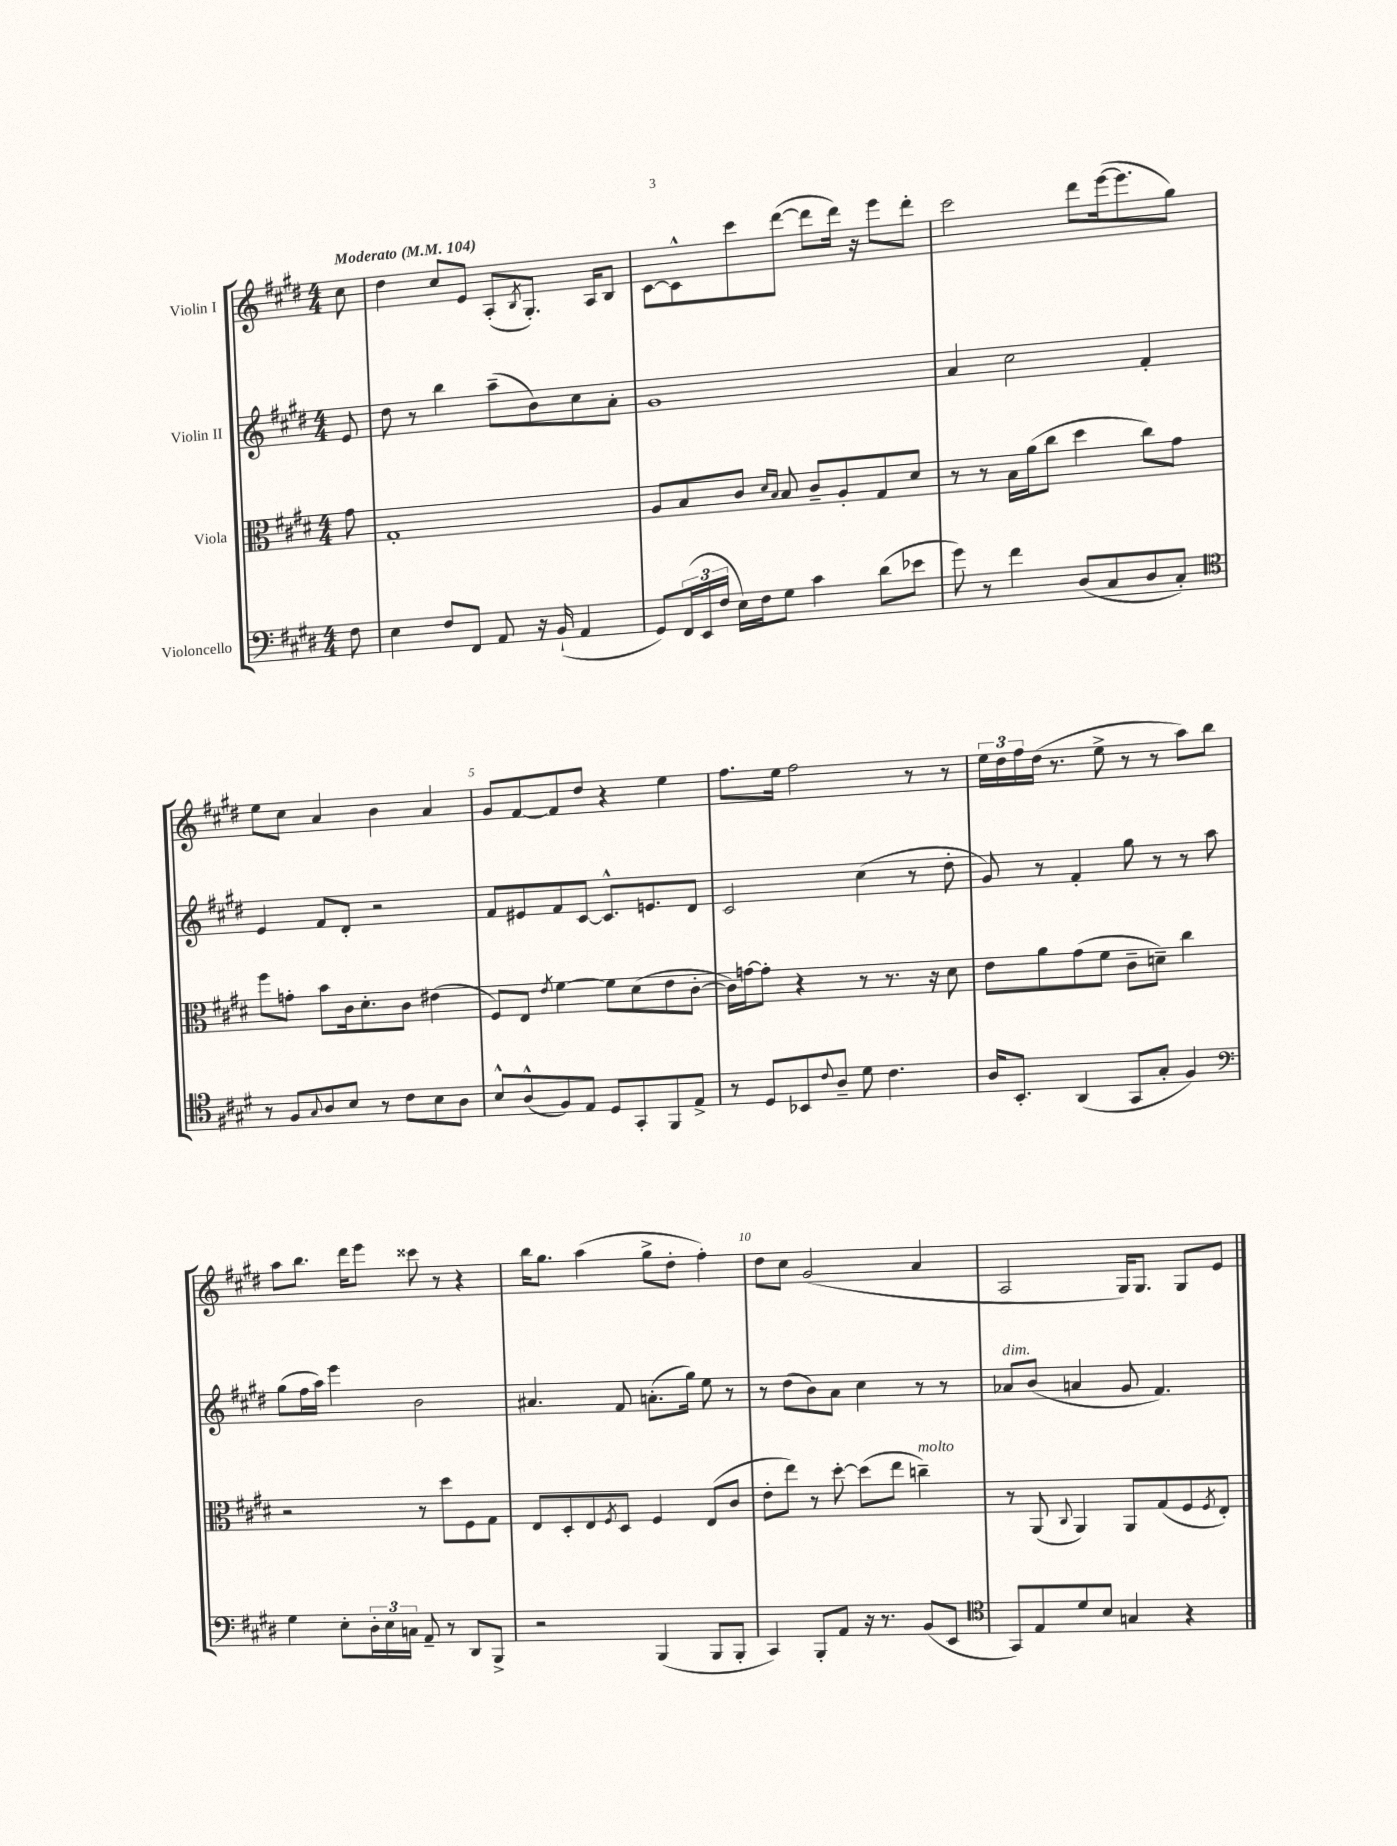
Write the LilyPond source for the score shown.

<<
\new StaffGroup <<
\new Staff = "s0" \with { instrumentName = "Violin I" } {
    \clef treble \key e \major \numericTimeSignature \time 4/4 \partial 8 \tempo "Moderato" 4 = 104
    cis''8 |
    dis''4 cis''8 e'8 a8-.( \acciaccatura { b8 } gis8.-.) a16 b8 |
    cis'8~ cis'8-^ cis'''8 dis'''8~( dis'''8 dis'''16) r16 e'''8 dis'''8-. |
    cis'''2 dis'''8 e'''16~( e'''8. gis''8) |
    e''8 cis''8 a'4 b'4 a'4 |
    gis'8 fis'8~ fis'8 dis''8 r4 e''4 |
    fis''8. e''16 fis''2 r8 r8 |
    \tuplet 3/2 { e''16 dis''16 fis''16 } dis''16( r8. e''8-> r8 r8 a''8) b''8 |
    a''8 b''8. dis'''16 e'''8 cisis'''8 r8 r4 |
    b''16 gis''8. a''4( gis''8-> dis''8-. fis''4-.) |
    dis''8 cis''8 gis'2( a'4 |
    a2 gis16) gis8. gis8 e'8 \bar "|." |
}
\new Staff = "s1" \with { instrumentName = "Violin II" } {
    \clef treble \key e \major \numericTimeSignature \time 4/4 \partial 8
    e'8 |
    dis''8 r8 b''4 a''8--( b'8) cis''8 a'8-. |
    gis'1 |
    a'4 cis''2 fis'4-. |
    e'4 fis'8 dis'8-. r2 |
    fis'8 eis'8 fis'8 cis'8~ cis'8.-^ e'8. dis'8 |
    cis'2 cis''4( r8 dis''8-. |
    gis'8) r8 fis'4-. gis''8 r8 r8 a''8 |
    gis''8( fis''16 a''16) e'''4 b'2 |
    ais'4. fis'8 a'8.-.( gis''16) e''8 r8 |
    r8 dis''8( b'8) a'8 cis''4 r8 r8 |
    aes'8^\markup { \italic "dim." } b'8( a'4 gis'8 fis'4.) \bar "|." |
}
\new Staff = "s2" \with { instrumentName = "Viola" } {
    \clef alto \key e \major \numericTimeSignature \time 4/4 \partial 8
    gis'8 |
    gis1-. |
    a8 b8 cis'8 \grace { dis'16 b16 } b8 cis'8-- a8-. gis8 dis'8 |
    r8 r8 b16 a'16( cis''8 dis''4 cis''8) gis'8 |
    fis''8 g'8-. b'8 cis'16 dis'8.-. cis'8 eis'4( |
    fis8) e8 \acciaccatura { e'8 } fis'4~ fis'8 dis'8( e'8 cis'8~-. |
    cis'16) g'16~ g'8-. r4 r8 r8. r16 dis'8 |
    e'8 a'8 gis'8( fis'8 cis'8-- d'8--) cis''4 |
    r2 r8 dis''8 fis8 gis8 |
    e8 dis8-. e8 \acciaccatura { fis8 } dis8 fis4 e8( cis'8 |
    e'8-. e''8) r8 dis''8~-. dis''8( e''8 c''4--^\markup { \italic "molto" }) |
    r8 a,8( \appoggiatura { cis8 } a,4) a,8 gis8( fis8 \acciaccatura { fis8 } e8-.) \bar "|." |
}
\new Staff = "s3" \with { instrumentName = "Violoncello" } {
    \clef bass \key e \major \numericTimeSignature \time 4/4 \partial 8
    fis8 |
    e4 fis8 fis,8 a,8 r16 b,16-!( a,4 |
    gis,8) \tuplet 3/2 { fis,16( e,16 fis16 } e16) fis16 gis8 cis'4 dis'8( ees'8 |
    gis'8) r8 fis'4 dis8( cis8 dis8 cis8-.) |
    \clef tenor r8 fis8 \appoggiatura { gis8 } a8 b8 r8 cis'8 b8 a8 |
    b8-^ a8-^( fis8) e8 dis8 gis,8-. fis,8 e8-> |
    r8 dis8 bes,8 \appoggiatura { cis'8 } a8-- dis'8 cis'4. |
    a16 b,8.-. a,4( gis,8 gis8-. fis4) |
    \clef bass gis4 e8-. \tuplet 3/2 { dis16-. e16 c16 } a,8-- r8 dis,8 b,,8-> |
    r2 b,,4( b,,8 b,,8-. |
    cis,4) b,,8-. a,8 r16 r8. b,8( e,8 |
    \clef tenor gis,8) e8 dis'8 b8 g4 r4 \bar "|." |
}
>>
>>
\layout { \context { \Score \override BarNumber.break-visibility = ##(#f #t #t) barNumberVisibility = #(every-nth-bar-number-visible 5) } }
